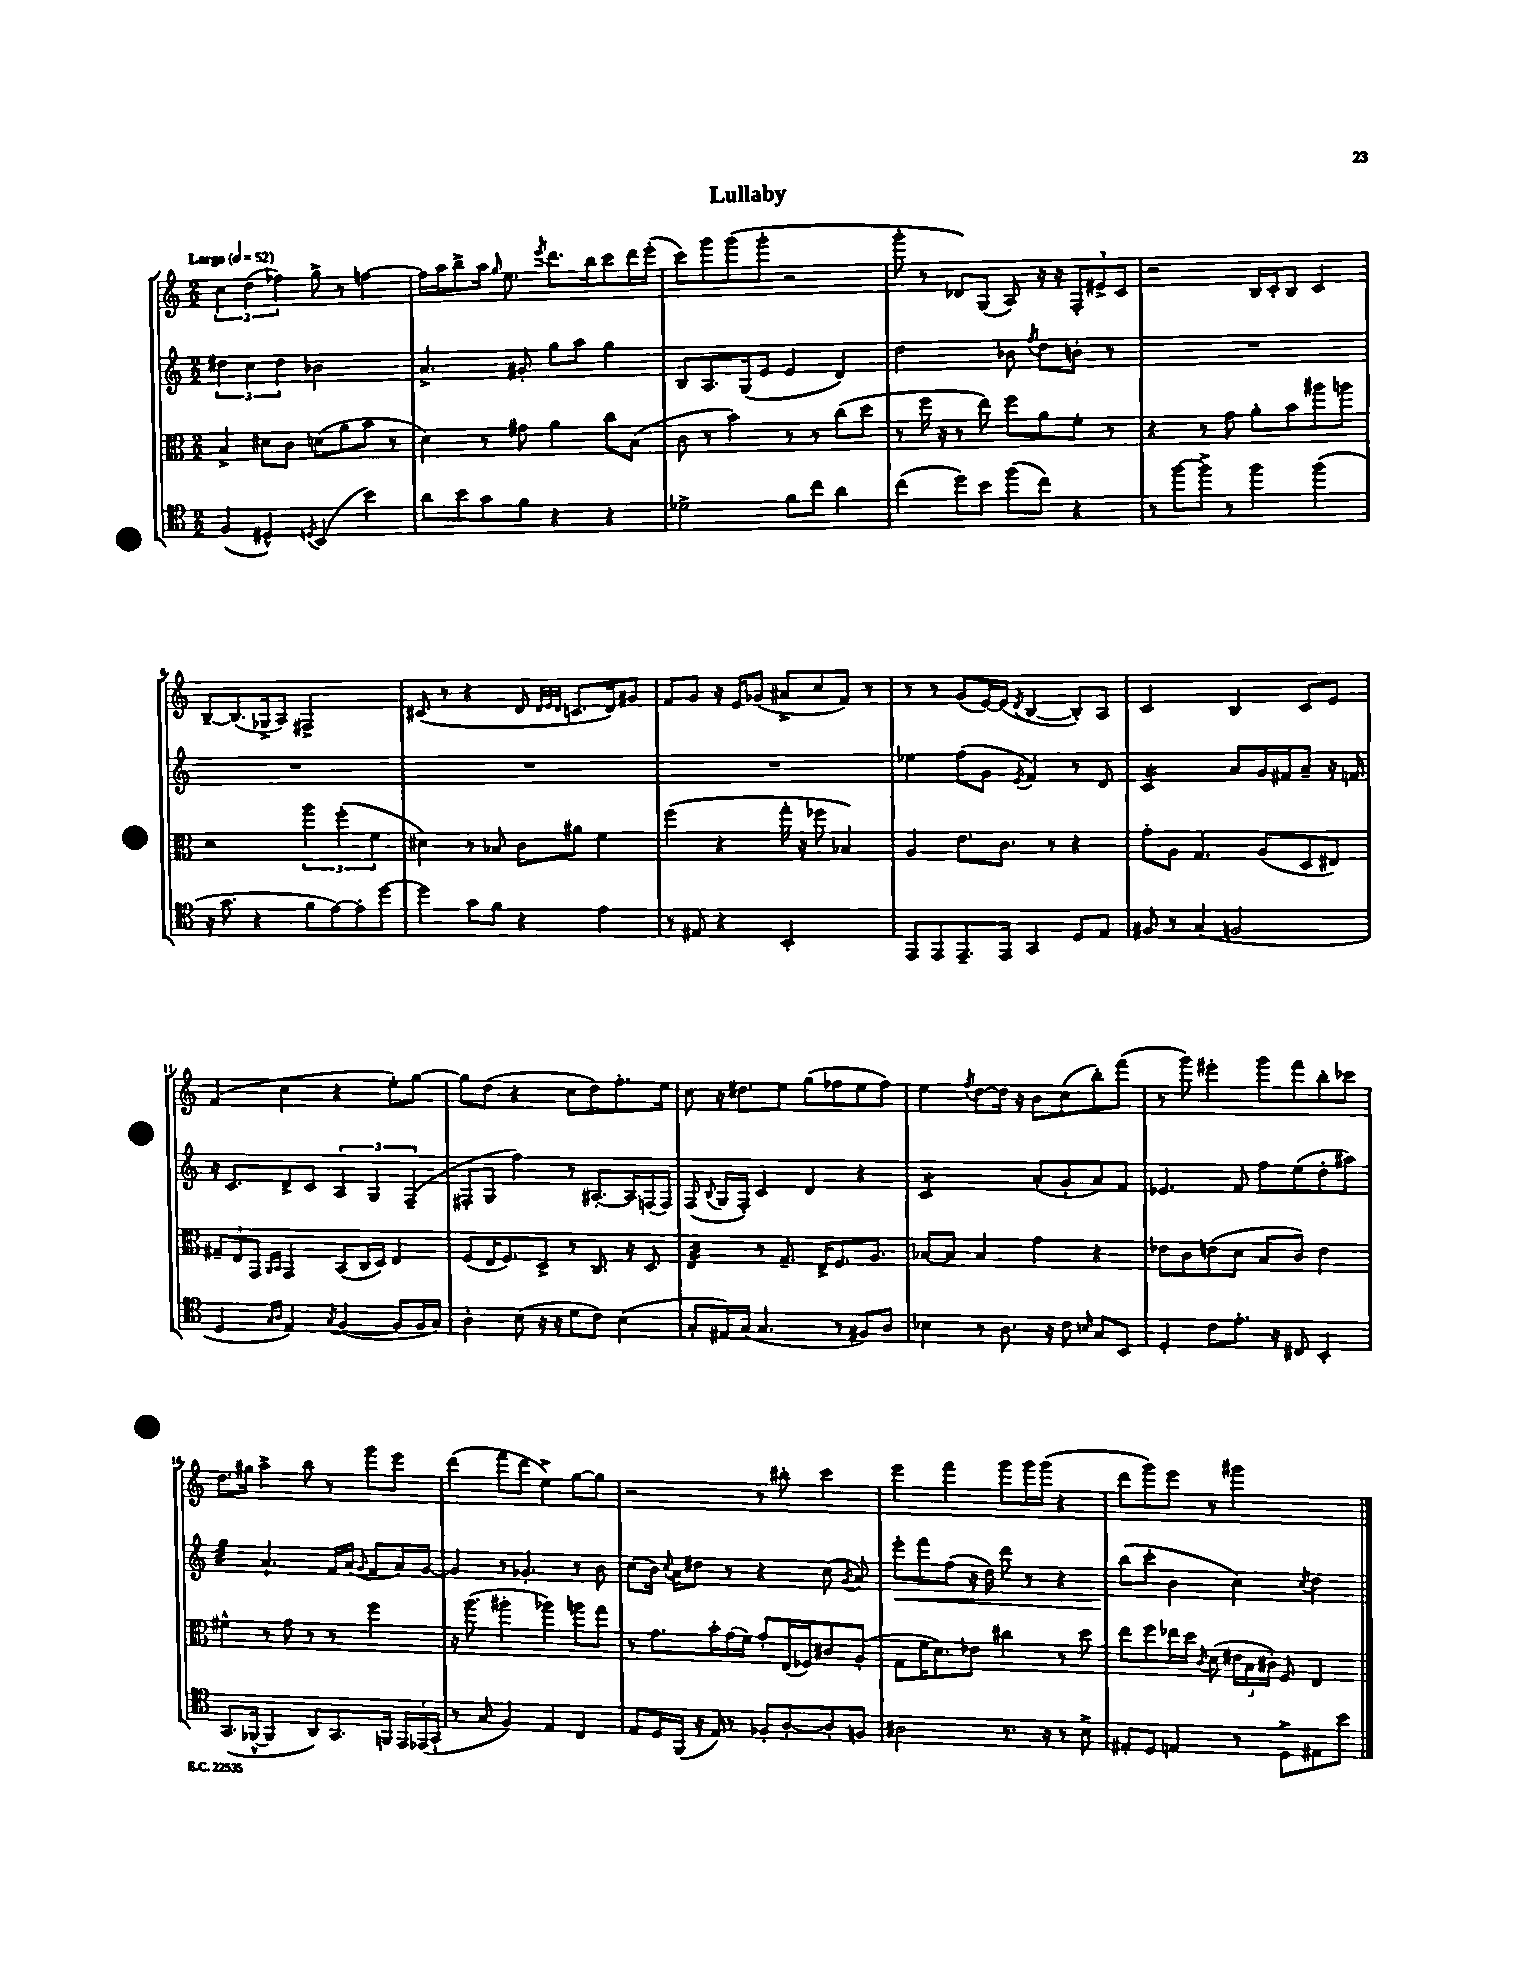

**kern	**kern	**kern	**dynam	**kern
*part4	*part3	*part2	*part2	*part1
*staff4	*staff3	*staff2	*staff2	*staff1
*clefC4	*clefC3	*clefG2	*	*clefG2
*k[]	*k[]	*k[]	*	*k[]
*M2/2	*M2/2	*M2/2	*	*M2/2
*MM52	*MM52	*MM52	*	*MM52
=1	=1	=1	=1	=1
!	!	!	!	!LO:TX:a:B:t=Largo
(4F/	4B^/	6dd#X\	.	6cc\
.	.	6cc\	.	(6dd\
4D#X^^/)	8d#X\L	.	.	.
.	.	6dd#\	.	6ff-X\)
.	8c\J	.	.	.
8qDn/	.	.	.	.
(4BB/	(8dn\L	2b-X\	.	8gg^\
.	8a\	.	.	8r
4b\)	8b\J	.	.	[4ffn\
.	8r	.	.	.
=2	=2	=2	=2	=2
8a\L	4d\)	4.a^/	.	16ff\LL]
.	.	.	.	16aa\J
8b\	.	.	.	8bb^\
8g\	8r	.	.	16aa\Jk
.	.	.	.	16qqgg/
.	.	.	.	8.ee\
8f\J	8g#X\	8g#X'/	.	.
.	.	.	.	8qeee/
4r	4a\	8gg\L	.	8.ddd\L
.	.	8aa\J	.	.
.	.	.	.	16bb\k
4r	8cc\L	4gg\	.	8ccc\
.	(8B\J	.	.	16ddd\L
.	.	.	.	(16eee'\JJ
=3	=3	=3	=3	=3
2d-X^\	8c\	8B/L	.	8ccc\L)
.	8r	8.A/	.	8ggg\
.	4b\)	.	.	(8ggg\
.	.	(16G/k	.	.
.	.	8e/J	.	8ggg'\J
8f\L	8r	4e/	.	2r
8cc\J	8r	.	.	.
4a\	(8cc\L	4d/)	.	.
.	8dd\J	.	.	.
=4	=4	=4	=4	=4
(4cc\	8r	2dd\	.	8ggg'\
.	16ff\	.	.	8r
.	16r	.	.	.
8dd\L)	8r	.	.	8d-X/L)
8b\J	8ee\)	.	.	(8G/J
(8ff\L	8ff\L	8b-X\	.	8A/)
.	.	8qff/	.	.
8cc\J)	8a\	8dd\L	.	16r
.	.	.	.	16r
4r	8f'\J	8bn'\J	.	12F'/L
.	.	.	.	12e#X^/
.	8r	8r	.	.
.	.	.	.	12c/J
=5	=5	=5	=5	=5
8r	4r	1r	.	2r
[8ff\L	.	.	.	.
8ff^\J]	8r	.	.	.
8r	8g\	.	.	.
4ff\	8a'\L	.	.	16B/LL
.	.	.	.	16c'/J
.	8b\	.	.	8B/J
(4ff\	8aa#X\	.	.	4c/
.	8aan\J	.	.	.
!!LO:LB:g=z
=6	=6	=6	=6	=6
16r	2r	1r	.	[8B~/L
8.g\	.	.	.	.
.	.	.	.	(8.B/]
4r	.	.	.	.
.	.	.	.	16G-X^/k
.	.	.	.	8A/J)
8f\L	6aa\	.	.	2F#X^/
[8e\)	.	.	.	.
.	(6ff'\	.	.	.
8e'\]	.	.	.	.
.	6f\	.	.	.
[8dd\J	.	.	.	.
=7	=7	=7	=7	=7
4dd\]	4d#X\)	1r	.	(8c#X/
.	.	.	.	8r
8g\L	8r	.	.	4r
8f\J	8B-X/	.	.	.
4r	8c\L	.	.	8d/
.	.	.	.	32qqd/LLL
.	.	.	.	32qqe/
.	.	.	.	32qqd/JJJ
.	8a#X\J	.	.	8.cn/L
4e\	4f\	.	.	.
.	.	.	.	16d/k)
.	.	.	.	8g#X/J
=8	=8	=8	=8	=8
8r	(4ff\	1r	.	8f/L
8E#X/	.	.	.	8g/J
4r	4r	.	.	16r
.	.	.	.	16e/KL
.	.	.	.	(8g-X/J
2BB'/	16gg'\	.	.	8a#X^/L
.	16r	.	.	.
.	8ff-X\	.	.	8cc/
.	4B-X/)	.	.	8f/J)
.	.	.	.	8r
=9	=9	=9	=9	=9
8EE/L	4A/	4ee-X\	.	8r
8EE/	.	.	.	8r
8.EE~/	8.e\L	(8ff\L	.	(8g/L
.	.	8g\J	.	[16e/L)
16EE/Jk	8.c\J	.	.	(16e/JJ]
.	.	8qe/	.	8qd/
4GG/	.	4f/)	.	[4B/
.	8r	.	.	.
8D/L	4r	8r	.	8B'/L])
8E/J	.	8d/	.	8A/J
=10	=10	=10	=10	=10
*	*	*tremolo	*	*
8F#X/	8g'\L	16c/LL	.	2c/
.	.	16c/	.	.
8r	8A\J	16c/	.	.
.	.	16c/	.	.
(4G/	4.G/	16c/	.	.
.	.	16c/	.	.
.	.	16c/	.	.
.	.	16c/JJ	.	.
*	*	*Xtremolo	*	*
2Fn/	.	8a/L	.	4B/
.	(8A/L	16g/L	.	.
.	.	16f#X/J	.	.
.	8D/	8a~/J	.	8c/L
.	8E#X/J)	16r	.	8e/J
.	.	16fn/	.	.
!!LO:LB:g=z
=11	=11	=11	=11	=11
4D/	12G#X~/L	16r	.	(4f/
.	.	8.c/L	.	.
.	12E/	.	.	.
.	12GG/J	.	.	.
16qqG/LL	16qqAA/LL	.	.	.
16qqA/JJ	16qqBB/JJ	.	.	.
4E/)	4GG/	8d^/	.	4cc\
.	.	8c/J	.	.
8qG/	.	.	.	.
([4F/	(8BB/L	6A/	.	4r
.	16C/L	.	.	.
.	.	6G/	.	.
.	16D/JJ)	.	.	.
8F/L]	4E/	.	.	8ee'\L)
.	.	(6F~/	.	.
16F/L	.	.	.	[8gg\J
16G/JJ)	.	.	.	.
=12	=12	=12	=12	=12
4A'\	(8F/L	8F#X'/L	.	8gg\L]
.	16E/K	8G/J	.	(8dd\J
.	8.F/)	.	.	.
(8B\	.	4ff\)	.	4r
16r	8D^/J	.	.	.
16r	.	.	.	.
8d\L	8r	8r	.	8cc\L
8c\J)	8.C/	[8.A#X'/L	.	8dd\)
(4B\	.	.	.	8.ff'\
.	16r	16A#/L]	.	.
.	8D/	(16Fn/	.	.
.	.	16F/JJ)	.	16ee\Jk
=13	=13	=13	=13	=13
*	*tremolo	*	*	*
8G'/L	32E/LLL	(8F/	.	8cc\
.	32E/	.	.	.
.	32E/	.	.	.
.	32E/	.	.	.
.	.	8qqB/	.	.
16E#X/L)	32E/	16G/LL	.	16r
.	32E/	.	.	.
(16G/JJ	32E/	16F'/JJ)	.	8.dd#X\L
.	32E/JJJ	.	.	.
*	*Xtremolo	*	*	*
4.G/	8r	4c/	.	.
.	8.G~/	.	.	8ee\J
.	.	4d/	.	(8gg\L
.	16E^/KL	.	.	.
8r	8.F/	.	.	8ff-X\
8F#X/L)	.	4r	.	8ee\
.	8.A/J	.	.	.
8A/J	.	.	.	8ff-\J)
=14	=14	=14	=14	=14
*	*	*tremolo	*	*
4B-X\	[8B-X/L	8c/L	.	4ee\
.	8B-/J]	8c/	.	.
.	.	.	.	8qff/
8r	4B-/	8c/	.	[8dd\L
8.A\	.	8c/J	.	16dd\Jk]
*	*	*Xtremolo	*	*
.	.	.	.	16r
.	4g\	(8a'/L	.	8b\L
16r	.	.	.	.
8c\	.	8g'/	.	(8cc\
16qqBn/	.	.	.	.
8G/L	4r	8a/)	.	8bb'\)
8BB/J	.	8f/J	.	(8fff\J
=15	=15	=15	=15	=15
4D'/	8e-X\L	4.e-X/	.	8r
.	8c\	.	.	8ggg\)
8c\L	(8en\	.	.	4eee#X'\
8.e'\J	8d\J	8f/	.	.
.	8B/L	8ff\L	.	8ggg\L
16r	.	.	.	.
8C#X/	8c/J)	(8ee\	.	8fff\
4BB'/	4e\	8dd'\	.	8bb'\
.	.	8aa#X\J)	.	8ccc-X\J
!!LO:LB:g=z
=16	=16	=16	=16	=16
*	*	*tremolo	*	*
(8.GG/L	4f#X^^\	32gg\LLL	.	8.dd\L
.	.	32gg\	.	.
.	.	32gg\	.	.
.	.	32gg\	.	.
.	.	32gg\	.	.
.	.	32gg\	.	.
[16FF-X^^/Jk	.	32gg\	.	16gg#X\Jk
.	.	32gg\JJJ	.	.
*	*	*Xtremolo	*	*
4FF-/]	8r	4.a`/	.	4aa^\
.	8g\	.	.	.
8AA/L)	8r	.	.	8bb\
8.GG/	8r	16f/LL	.	8r
.	.	(16a/JJ	.	.
.	.	8qqg/	.	.
.	4ff\	8f/L	.	8ggg\L
16FFn/Jk	.	.	.	.
24EE/LL	.	16a/L)	.	8eee\J
(24EE-X/	.	.	.	.
.	.	[16g/JJ	.	.
24GG`/JJ	.	.	.	.
=17	=17	=17	=17	=17
8r	16r	4g/]	.	(4ddd\
.	(8.aa\	.	.	.
8G/	.	.	.	.
4F/)	4aa#X'\	8r	.	8fff\L
.	.	4.g-X'/	.	8ddd\J
4E/	4aa-X\)	.	.	4ee^\)
4C/	8aan\L	8r	.	[8gg\L
.	8gg\J	8b\	.	8gg\J]
=18	=18	=18	=18	=18
8E/L	8r	(8cc\L	.	2r
16D/L	8.g\L	16b\Jk)	.	.
.	.	8qqcc/	.	.
(16FF/JJ	.	16a\KL	.	.
16r	.	8dd#X\J	.	.
16E/)	16b'\L	.	.	.
8r	(16g\	8r	.	.
.	16f\JJ)	.	.	.
8F-X'/L	8g'/L	4r	.	8r
[8A'/	(16E/L	.	.	8bb#X'\
.	16F-X/J)	.	.	.
8A'/]	8c#X/	(8cc\	.	4ccc\
.	.	8qg/	.	.
8Fn/J	(8A'/J	8a/)	.	.
=19	=19	=19	=19	=19
!	!	!	!LO:HP:b	!
2A#X\	8G\L	8eee'\L	<	4eee\
.	16f\K	8fff\	.	.
.	8.d\)	.	.	.
.	.	(8ff\J	.	4fff\
.	8e-X\J	16r	.	.
.	.	16dd\)	.	.
8.r	4cc#X\	8ddd\	.	8ggg\L
.	.	8r	.	16ggg\L
16r	.	.	.	(16ggg\JJ
8r	8r	4r	.	4r
8B^\	8dd\	.	.	.
=20	=20	=20	=20	=20
8E#X'/L	8ee\L	(8bb\L	.	8ddd\L
8D/J	8ff\	8ccc'\J	[	8ggg\)
4En/	16ee-X\L	4b\	.	8eee\J
.	16dd\JJ	.	.	.
.	8qc/	.	.	.
.	(8d\	.	.	8r
8r	24e#X\LL	4cc\)	.	2ggg#X\
.	24B\	.	.	.
.	24c#X'\JJ)	.	.	.
8D^\L	8F/	.	.	.
.	.	8qcc/	.	.
8E#X\	4E/	4dd\	.	.
8b\J	.	.	.	.
==	==	==	==	==
*-	*-	*-	*-	*-
